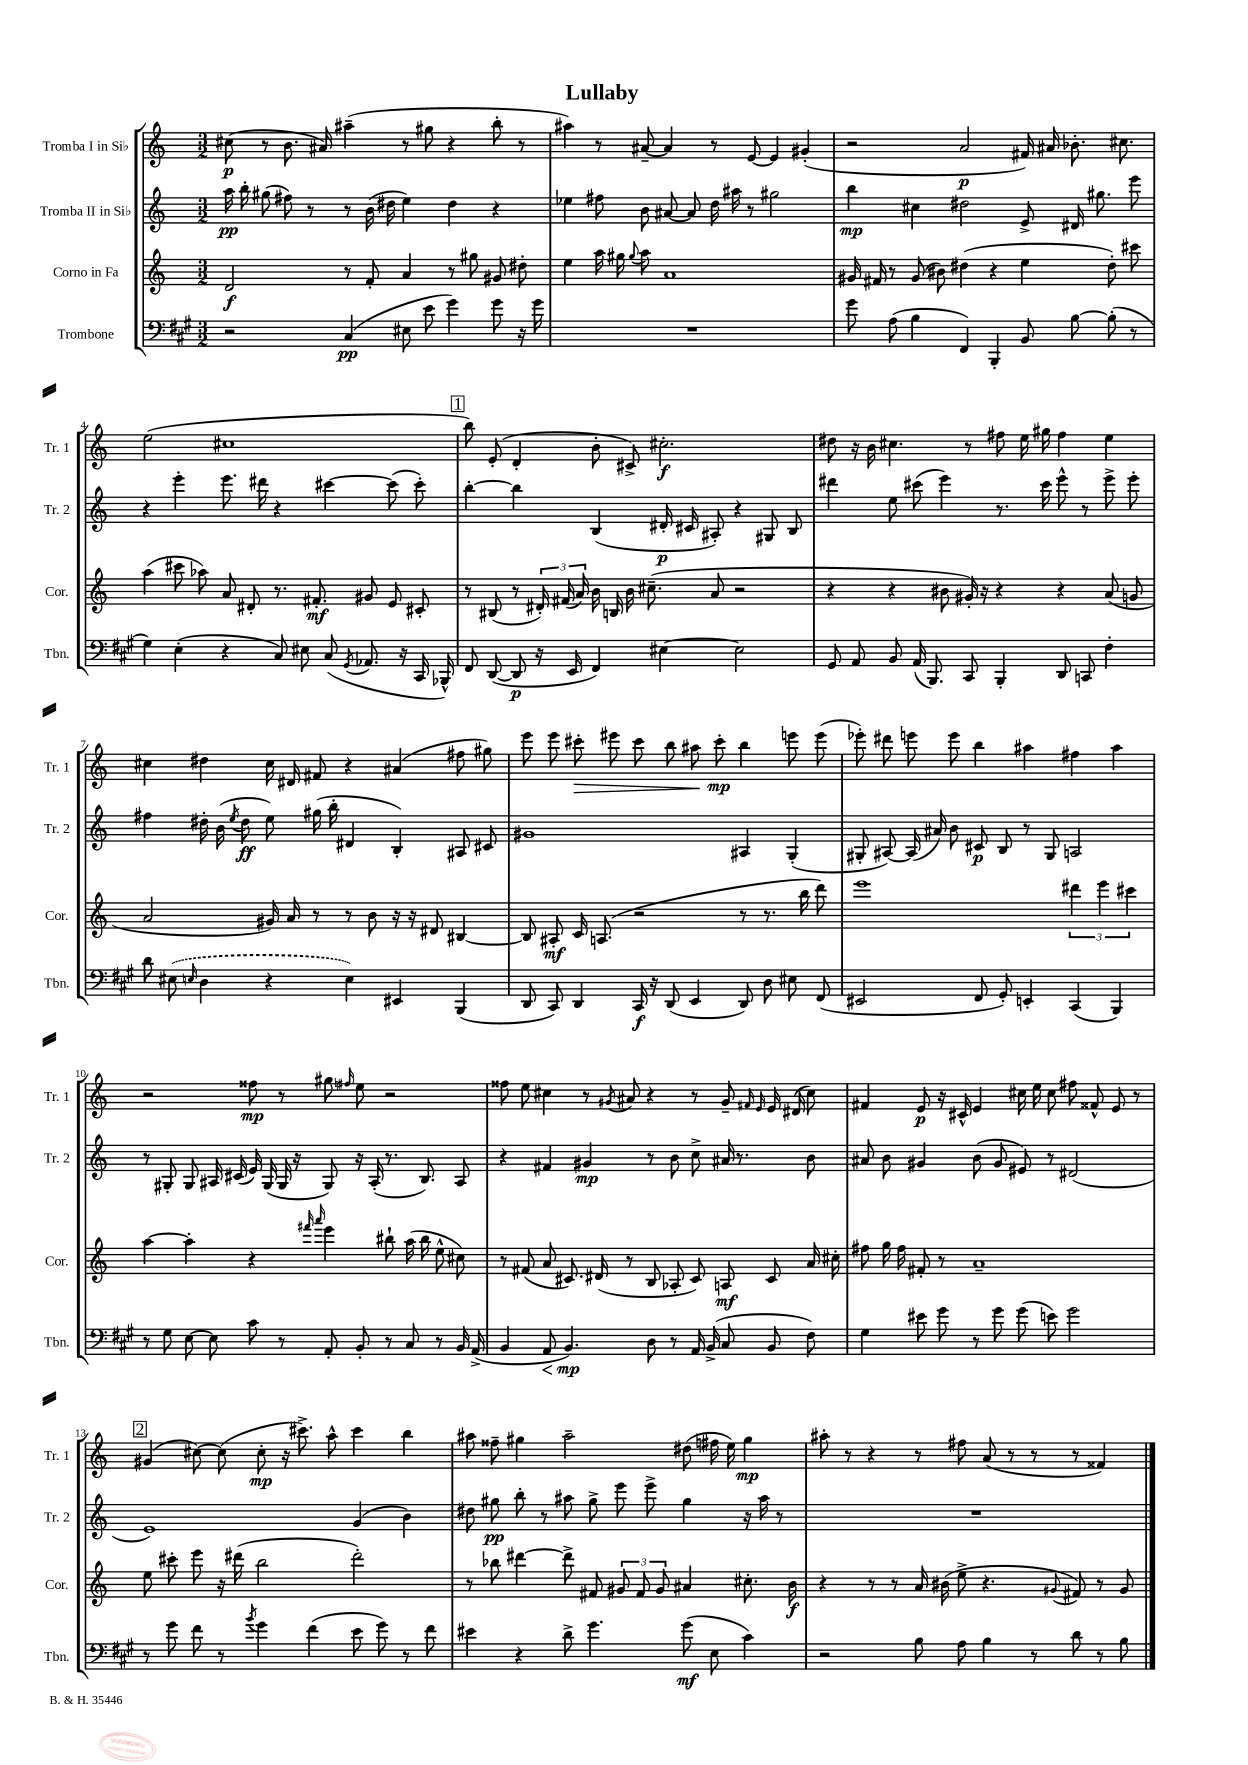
\header { title = "Lullaby" }
<<
\new StaffGroup <<
\new Staff = "s0" \with { instrumentName = "Tromba I in Sib" shortInstrumentName = "Tr. 1" } {
    \clef treble \key c \major \numericTimeSignature \time 3/2
    \autoBeamOff cis''8\p( r8 b'8. ais'16) ais''4--( r8 gis''8 r4 b''8-. r8 |
    ais''4) r8 ais'8~-- ais'4 r8 e'8~ e'4 gis'4-.( |
    r2 a'2\p fis'16) ais'16 bes'8.-. cis''8. |
    e''2( cis''1 |
    \mark \markup { \box "1" } b''8) e'8-.( d'4-. b'8-. cis'8->) cis''2.-.\f |
    dis''8 r16 b'16 cis''4. r8 fis''8 e''16 gis''16 fis''4 e''4 |
    cis''4 dis''4 cis''16 dis'16 fis'8 r4 ais'4( fis''8 gis''8) |
    e'''8 e'''8 cis'''8-.\> eis'''8 cis'''8 b''8 ais''8\! cis'''8-.\mp b''4 e'''8 e'''8( |
    ees'''8-.) dis'''8 e'''8 e'''8 b''4 ais''4 fis''4 ais''4 |
    r2 fisis''8\mp r8 gis''8 \grace { fis''16 } e''8 r2 |
    fisis''8 e''8 cis''4 r8 \acciaccatura { gis'8 } ais'8 r4 r8 gis'8-- \grace { fis'16 e'16 } e'16 dis'16( cis''8) |
    fis'4 e'8\p r16 cis'16-^ e'4 cis''16 e''16 cis''8 fis''8 fisis'8-^ e'8 r8 |
    \mark \markup { \box "2" } gis'4( cis''8~) cis''8( cis''8-.\mp r16 cis'''8.->) a''8-^ cis'''4 b''4 |
    ais''8 fisis''8-- gis''4 ais''2-- dis''8( fis''16 e''16) gis''4\mp |
    ais''8-. r8 r4 r8 fis''8 a'8( r8 r8 r8 fisis'4) \bar "|." |
}
\new Staff = "s1" \with { instrumentName = "Tromba II in Sib" shortInstrumentName = "Tr. 2" } {
    \clef treble \key c \major \numericTimeSignature \time 3/2
    \autoBeamOff a''16\pp b''16-. gis''8( fis''8) r8 r8 b'16( dis''16 e''4) dis''4 r4 |
    ees''4 fis''8 b'8 ais'8~ ais'8 d''16 ais''16 r8 gis''2 |
    b''4\mp cis''4 dis''2 e'8-> dis'16 gis''8. e'''8 |
    r4 e'''4-. e'''8. dis'''16 r4 cis'''4~ cis'''8( cis'''8-.) |
    \mark \markup { \box "1" } b''4~-. b''4 b4( dis'16-.\p cis'16 ais8-.) r4 gis8 b8 |
    dis'''4 e''8 cis'''8( e'''4) r8. cis'''16 e'''8-^ r8 e'''8-> e'''8-. |
    fis''4 dis''16-. b'16( \acciaccatura { e''8 } dis''8\ff e''8) gis''16( b''16-. dis'4 b4-.) ais8 cis'8 |
    gis'1 ais4 g4-.( |
    gis8-. ais8~) ais16( ais'16) b'8 cis'8\p b8 r8 gis8 a2 |
    r8 gis8-. gis8 ais16 cis'16( e'16) gis16( gis16 r16 gis8) r16 ais16-.( r8. b8.) ais8 |
    r4 fis'4 gis'4\mp r8 b'8 c''8-> ais'16 r8. b'8 |
    ais'8 b'8 gis'4 b'8( gis'8 eis'8) r8 dis'2( |
    \mark \markup { \box "2" } e'1) g'4( b'4) |
    dis''8 gis''8\pp b''8-. r8 ais''8 gis''8-> e'''8 e'''8-> gis''4 r16 ais''16 r8 |
    R1. \bar "|." |
}
\new Staff = "s2" \with { instrumentName = "Corno in Fa" shortInstrumentName = "Cor." } {
    \clef treble \key c \major \numericTimeSignature \time 3/2
    \autoBeamOff d'2\f r8 f'8-. a'4 r8 gis''8 gis'8 dis''8-. |
    e''4 a''16 gis''16 \appoggiatura { gis''8 } a''8 a'1 |
    gis'16 fis'16 r8 gis'8( bis'8) dis''4( r4 e''4 dis''8-.) cis'''8 |
    a''4( cis'''8 aes''8) a'8 dis'8-. r8. fis'8.-.\mf gis'8 e'8 cis'8-. |
    \mark \markup { \box "1" } r8 bis8( r8 \tuplet 3/2 { dis'16-.) fis'16( a'16) } b'16 b16 b'16 cis''8.--( a'8 r2 |
    r4 r4 bis'8 gis'16-.) r16 r4 r4 a'8( g'8 |
    a'2 gis'16) a'16 r8 r8 b'8 r16 r16 dis'8 bis4~ |
    bis8 ais8-.\mf c'16 a8.( r2 r8 r8. b''16 d'''8) |
    e'''1 \tuplet 3/2 { dis'''4 e'''4 cis'''4 } |
    a''4~ a''4-. r4 \grace { fis'''16 a'''16 } e'''4 bis''8-! a''16( bis''16 e''8-^ cis''8) |
    r8 fis'8( a'8 cis'8.) dis'16( r8 b8 aes8-. cis'8) a8\mf cis'8 a'16 cis''16-. |
    fis''8 g''16 fis''16 fis'8-. r8 a'1-- |
    \mark \markup { \box "2" } e''8 cis'''8-. e'''8 r16 dis'''16( b''2 dis'''2-.) |
    r8 bes''8 dis'''4~ dis'''8-> fis'8 \tuplet 3/2 { gis'8 fis'8 gis'8 } ais'4 cis''8.-. b'16\f |
    r4 r8 r8 a'16 bis'16( e''8-> r4. \appoggiatura { gis'8 } fis'8) r8 gis'8 \bar "|." |
}
\new Staff = "s3" \with { instrumentName = "Trombone" shortInstrumentName = "Tbn." } {
    \clef bass \key a \major \numericTimeSignature \time 3/2
    \autoBeamOff r2 cis4\pp( eis8 e'8 gis'4) gis'8 r16 gis'16 |
    R1. |
    gis'8 a8( b4 fis,4) b,,4-. b,8 b8~ b8-.( r8 |
    gis4) e4-.( r4 cis8) eis8 cis8( \acciaccatura { gis,8 } aes,8. r16 cis,16 bes,,16-^) |
    \mark \markup { \box "1" } fis,8 d,8~( d,8\p r16 e,16 fis,4) eis4~ eis2 |
    gis,8 a,8 b,8 a,16( b,,8.) cis,8 b,,4-. d,8 c,8 fis4-. |
    d'8 \once \slurDashed eis8( \grace { e16 } d4 r4 e4) eis,4 b,,4( |
    d,8 cis,8) d,4 cis,16\f r16 d,8( e,4 d,8) d8 eis8 fis,8( |
    eis,2 fis,8 gis,8-.) e,4-. cis,4( b,,4) |
    r8 gis8 e8~ e8 cis'8 r8 a,8-. b,8-. r8 cis8 r8 b,16 a,16->( |
    b,4 a,8\< b,4.\mp\!) d8 r8 a,16 b,16->( cis8 b,8 fis8) |
    gis4 eis'8 gis'8 r8 gis'8 gis'8( e'8) gis'2 |
    \mark \markup { \box "2" } r8 gis'8 fis'8 r8 \acciaccatura { b'8 } gis'4 fis'4( e'8 gis'8) r8 fis'8 |
    eis'4 r4 d'8-> gis'4. gis'8\mf( e8 cis'4) |
    r2 b8 a8 b4 r8 d'8 r8 b8 \bar "|." |
}
>>
>>
